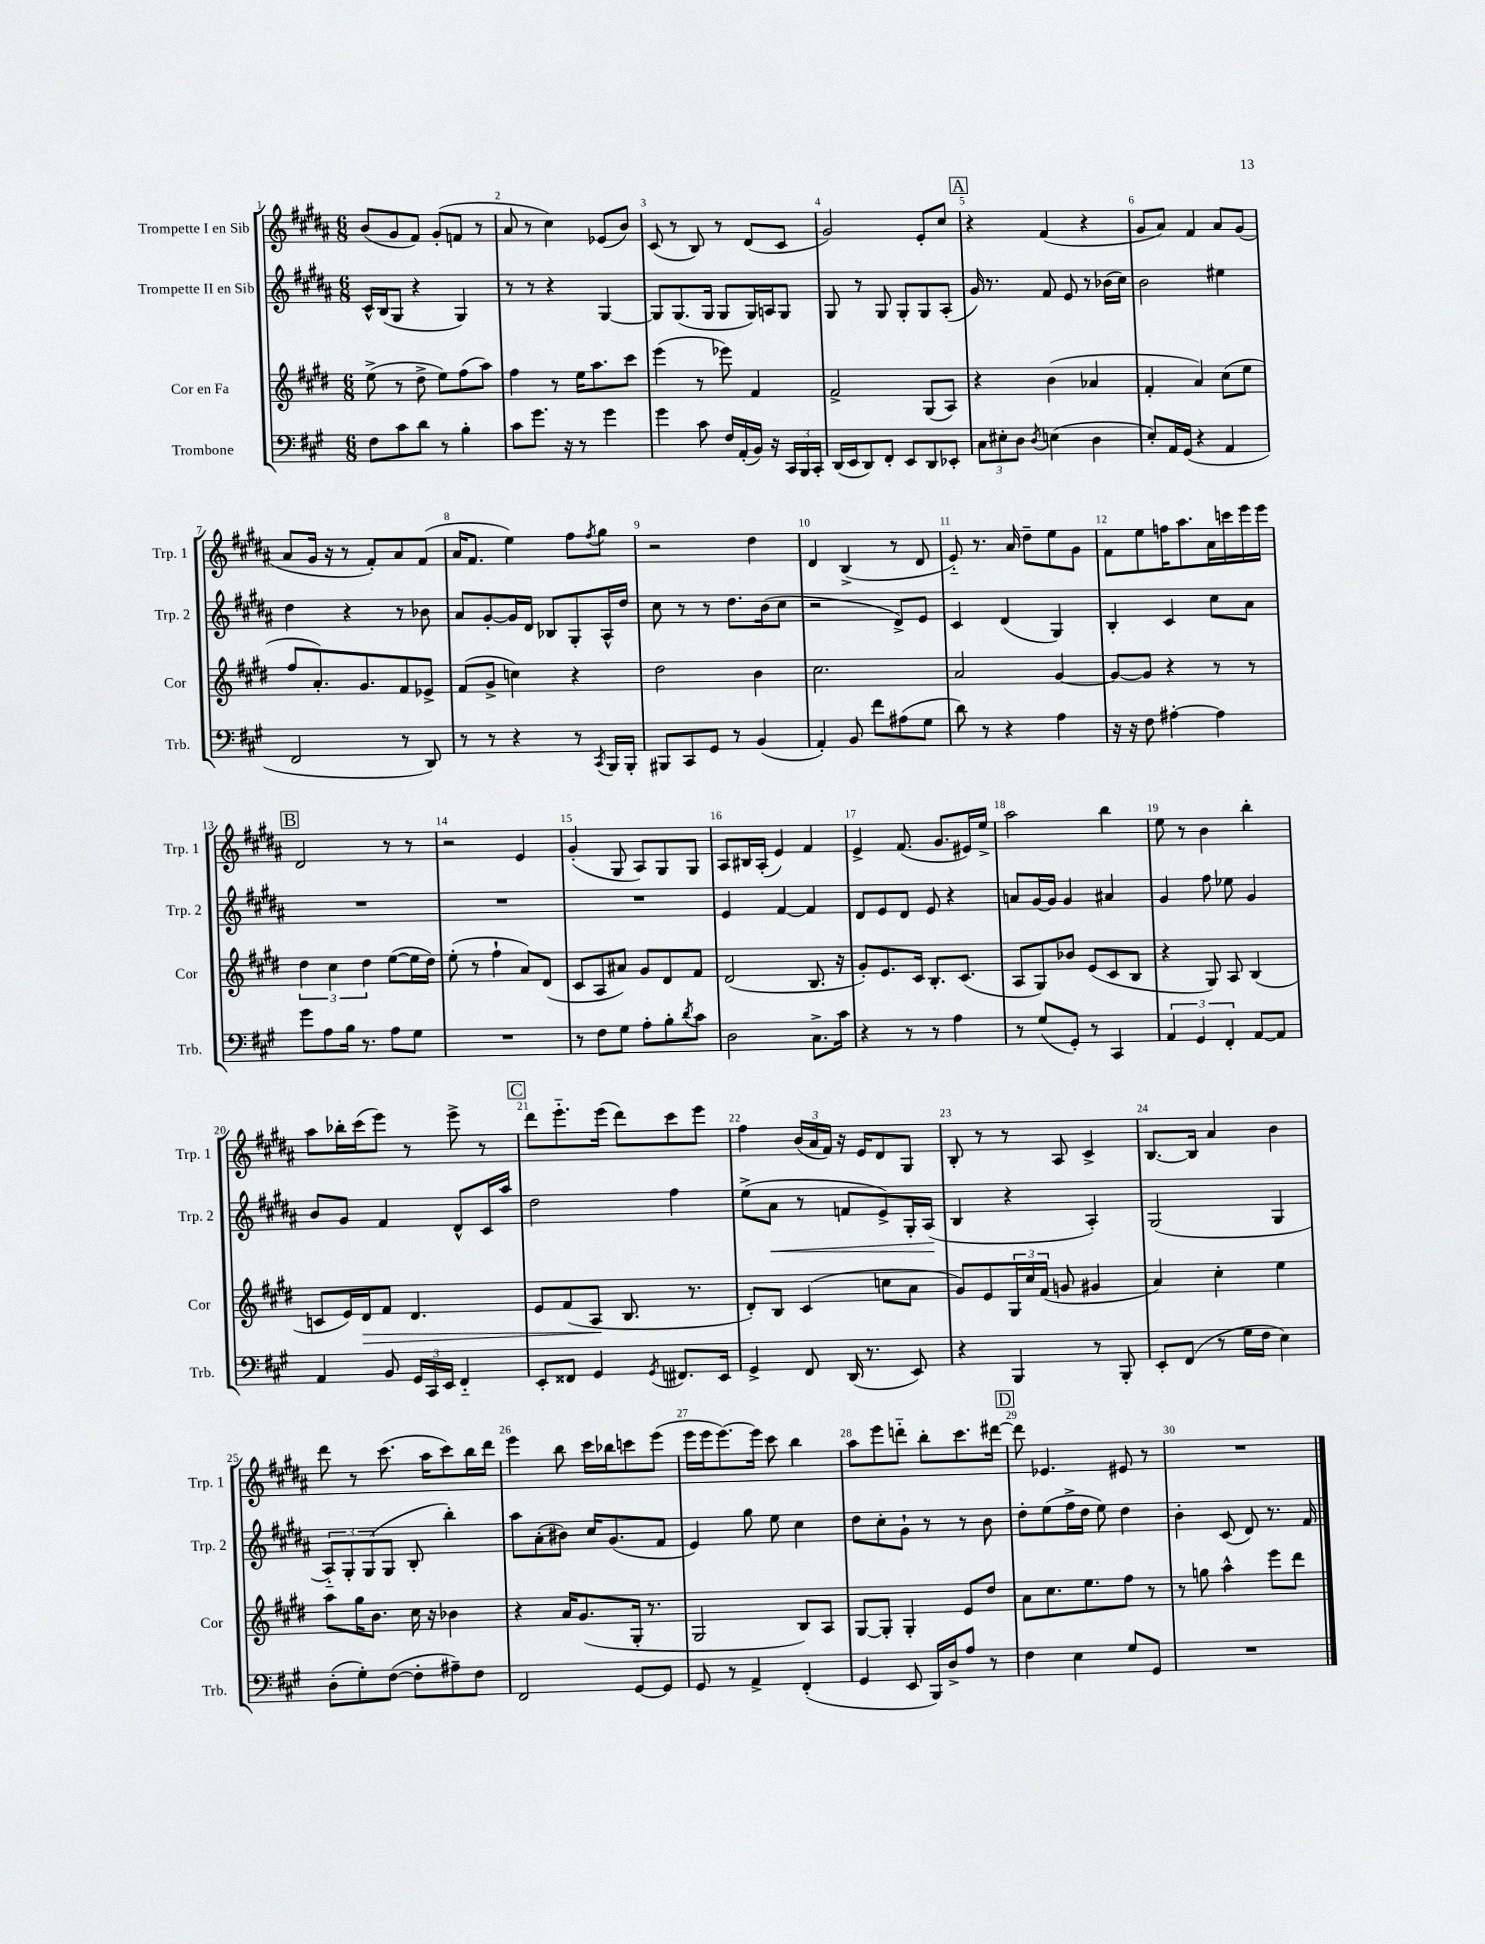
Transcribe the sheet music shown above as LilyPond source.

<<
\new StaffGroup <<
\new Staff = "s0" \with { instrumentName = "Trompette I en Sib" shortInstrumentName = "Trp. 1" } {
    \clef treble \key b \major \numericTimeSignature \time 6/8
    b'8( gis'8 fis'8) gis'8-.( f'8 r8 |
    ais'8 r8 cis''4) ees'8( b'8) |
    cis'8( r8 b8) r8 dis'8( cis'8 |
    gis'2) e'8-. cis''8 |
    \mark \markup { \box "A" } r4 fis'4( r4 |
    gis'8 ais'8) fis'4 ais'8 gis'8( |
    ais'8 gis'16 r16 r8 fis'8-.) ais'8 fis'8( |
    ais'16 fis'8. e''4) fis''8 \acciaccatura { fis''8 } gis''8 |
    r2 dis''4 |
    dis'4 b4->( r8 dis'8 |
    e'8-_) r8. ais'16 dis''8-- e''8 gis'8 |
    fis'8 e''8 f''16 ais''8. ais'16 c'''16 e'''16 e'''16 |
    \mark \markup { \box "B" } dis'2 r8 r8 |
    r2 e'4 |
    gis'4-.( gis8 ais8) gis8 gis8 |
    ais8 bis16 ais16-.( e'4) fis'4 |
    e'4-> fis'8.( gis'8. eis'16) e''16-> |
    ais''2 b''4 |
    e''8 r8 b'4 b''4-. |
    ais''8 bes''16-. cis'''16( e'''8) r8 e'''8-> r8 |
    \mark \markup { \box "C" } dis'''8 e'''8.-_ e'''16( dis'''8) cis'''8 e'''8 |
    fis''4 \tuplet 3/2 { b'16( ais'16 fis'16) } r16 e'16 dis'8 gis8 |
    b8-. r8 r8 ais8 cis'4-> |
    b8.~ b16 ais'4 b'4 |
    dis'''8 r8 cis'''8.( ais''16 cis'''8) b''16 dis'''16 |
    e'''4 b''8 cis'''16 bes''16 c'''8 e'''8( |
    e'''16 e'''16 e'''8.~) e'''16 cis'''8 b''4 |
    ais''8 e'''8 d'''8-_ b''8-. cis'''8. dis'''16~ |
    \mark \markup { \box "D" } dis'''8 ees'4. eis'8 r8 |
    R2. \bar "|." |
}
\new Staff = "s1" \with { instrumentName = "Trompette II en Sib" shortInstrumentName = "Trp. 2" } {
    \clef treble \key b \major \numericTimeSignature \time 6/8
    cis'16-^ b16( gis8 r4 gis4) |
    r8 r8 r4 gis4~ |
    gis8 gis8.( gis16 gis8 gis16) a16 gis8 |
    gis8 r8 gis8 gis8-. gis8 ais8-.( |
    \mark \markup { \box "A" } gis'16) r8. fis'8 e'8 r8 bes'16( cis''16) |
    b'2 eis''4 |
    dis''4 r4 r8 bes'8 |
    ais'8 gis'8~-. gis'16 dis'16 bes8 gis8-. ais16-^ dis''16 |
    cis''8 r8 r8 dis''8. b'16( cis''8 |
    r2 dis'8->) e'8 |
    cis'4 dis'4( gis4) |
    b4-. cis'4 cis''8 ais'8 |
    \mark \markup { \box "B" } R2. |
    R2. |
    R2. |
    e'4 fis'4~ fis'4 |
    dis'8 e'8 dis'8 e'8 r4 |
    a'8 gis'16~ gis'16 gis'4 ais'4 |
    gis'4 fis''8 ees''8 gis'4 |
    b'8 gis'8 fis'4 dis'8-^ cis'16 ais''16 |
    \mark \markup { \box "C" } dis''2 fis''4 |
    e''8->( ais'8\< r8 f'8 e'8->) gis16-. ais16\!( |
    b4 r4 ais4-.) |
    gis2( gis4 |
    \tuplet 3/2 { ais8-_) gis8-. gis8( } gis8 b8-. b''4-.) |
    ais''8 ais'8-.( bis'8) cis''16 gis'8.( fis'8 |
    e'4) gis''8 e''8 cis''4 |
    dis''8 cis''8-. gis'8-! r8 r8 b'8 |
    \mark \markup { \box "D" } dis''8-. e''8( fis''16-> dis''16 e''8) dis''4 |
    b'4-. cis'8( dis'8) r8. fis'16 \bar "|." |
}
\new Staff = "s2" \with { instrumentName = "Cor en Fa" shortInstrumentName = "Cor" } {
    \clef treble \key e \major \numericTimeSignature \time 6/8
    e''8->( r8 dis''8-> e''8) fis''8( a''8) |
    fis''4 r8 e''16 a''8. cis'''8 |
    e'''4( r8 ees'''8) fis'4 |
    fis'2-> gis8( a8) |
    \mark \markup { \box "A" } r4 b'4( aes'4 |
    fis'4-. a'4) cis''8( e''8 |
    fis''8 a'8.-.) gis'8. fis'8 ees'8-> |
    fis'8( gis'8-> c''4) r4 |
    dis''2 b'4 |
    cis''2. |
    a'2 gis'4~ |
    gis'8~ gis'8 r4 r8 r8 |
    \mark \markup { \box "B" } \tuplet 3/2 { dis''4 cis''4 dis''4 } e''8~( e''16 dis''16) |
    e''8-.( r8 fis''4-! a'8) dis'8( |
    cis'8 a8 ais'8) gis'8 dis'8 fis'8 |
    dis'2( b8. r16 |
    gis'8-.) e'8. cis'16 b8.-. cis'8.( |
    a8 gis8) bes'8 e'8( cis'8 b8 |
    r4 gis8) a8 b4( |
    c'8 e'16) dis'16\> fis'8 dis'4. |
    \mark \markup { \box "C" } e'8 fis'8( a8\! b8. r8. |
    dis'8-.) b8 cis'4( c''8 a'8 |
    gis'8) e'8 \tuplet 3/2 { gis16 cis''16 fis'16( } g'8 gis'4 |
    a'4) cis''4-. e''4 |
    a''8 gis''16 b'8. cis''16 r16 bes'4 |
    r4 a'16 gis'8.( gis16-. r8. |
    gis2 b8) a8 |
    gis8~ gis8-. gis4-. e'8 dis''8 |
    \mark \markup { \box "D" } a'8 cis''8. e''8. fis''8 r8 |
    r8 g''8 a''4-^ e'''8 dis'''8 \bar "|." |
}
\new Staff = "s3" \with { instrumentName = "Trombone" shortInstrumentName = "Trb." } {
    \clef bass \key a \major \numericTimeSignature \time 6/8
    fis8 cis'8 d'8 r8 b4-. |
    cis'8 gis'8. r16 r8 gis'4 |
    gis'4 cis'8 fis16 a,16-.( b,16) r16 \tuplet 3/2 { cis,16 b,,16 cis,16-. } |
    d,16( e,16 d,8) fis,8-. e,8 d,8 ees,8-. |
    \mark \markup { \box "A" } \tuplet 3/2 { cis8 eis8-. d8 } \acciaccatura { d8 } e4( d4 |
    e8-.) a,16 gis,16( r4 a,4 |
    fis,2 r8 d,8) |
    r8 r8 r4 r8 \acciaccatura { cis,8 } b,,16 b,,16-. |
    bis,,8 cis,8 gis,8 r8 b,4( |
    a,4-.) b,8 fis'8 ais8( gis8 |
    d'8) r8 r4 a4 |
    r16 r16 fis8 ais4~-. ais4 |
    \mark \markup { \box "B" } gis'8 a8 b16 r8. a8 gis8 |
    R2. |
    r8 fis8 gis8 a8-. b8-. \acciaccatura { d'8 } cis'8 |
    d2 cis8.-> cis'16 |
    r4 r8 r8 a4 |
    r8 gis8( gis,8-.) r8 cis,4 |
    \tuplet 3/2 { a,4 gis,4 fis,4-. } a,8~ a,8 |
    a,4 b,8 \tuplet 3/2 { gis,16 cis,16 e,16 } fis,4-_ |
    \mark \markup { \box "C" } e,8-. fisis,8 gis,4 \acciaccatura { gis,8 } fis,8. e,16 |
    gis,4-> fis,8 d,16( r8. e,8) |
    r4 b,,4 r8 b,,8-. |
    e,8-. fis,8( r8 gis16 fis16 e4) |
    d8-.( gis8-.) fis8~( fis8-. ais8--) fis8 |
    fis,2 gis,8~ gis,8 |
    gis,8 r8 a,4-> fis,4-.( |
    gis,4 e,8 b,,16) d16-> a8 r8 |
    \mark \markup { \box "D" } fis4 e4 gis8 gis,8 |
    R2. \bar "|." |
}
>>
>>
\layout { \context { \Score \override BarNumber.break-visibility = ##(#f #t #t) barNumberVisibility = #all-bar-numbers-visible } }
